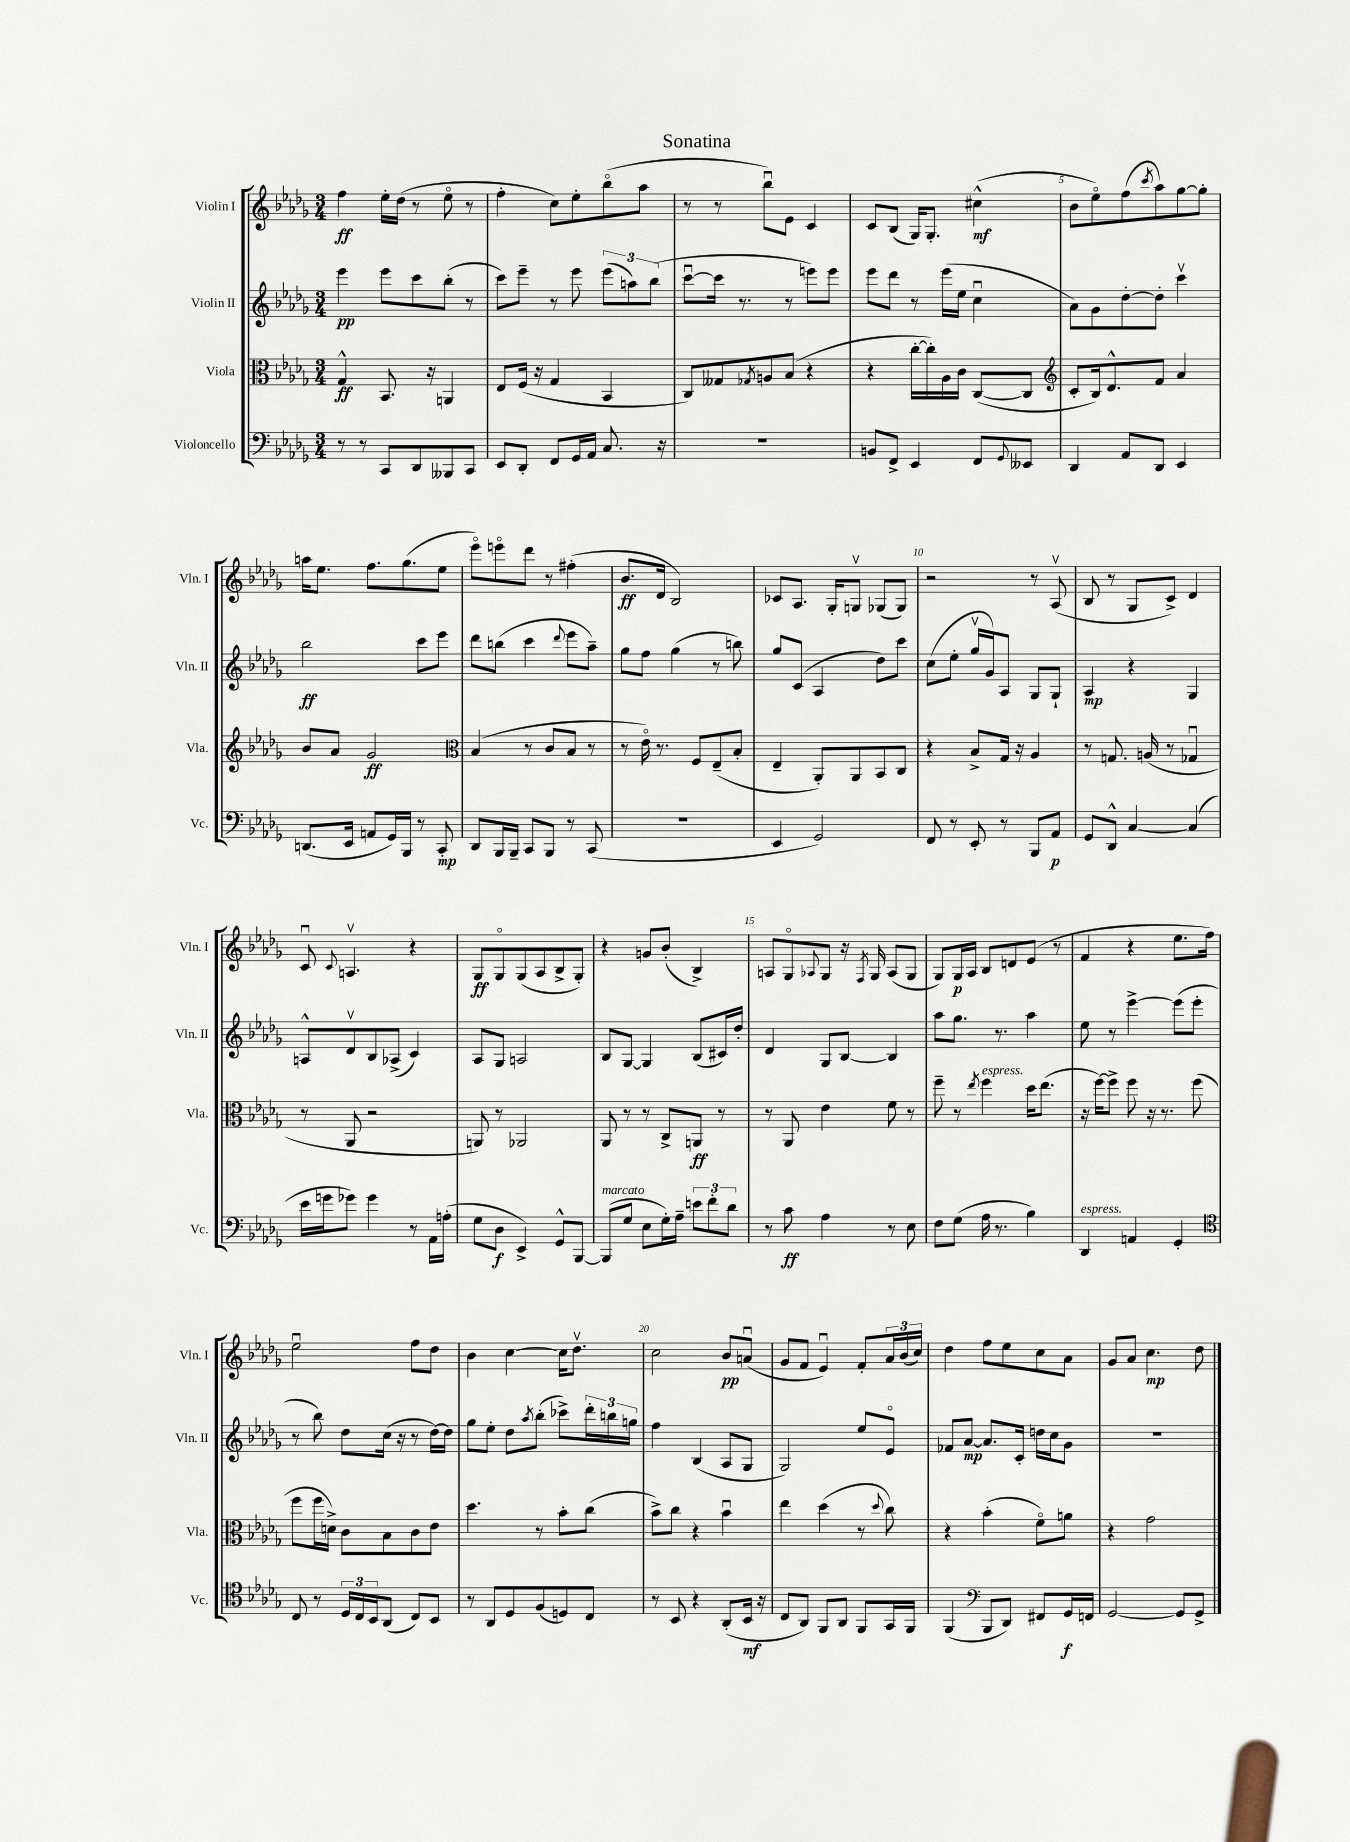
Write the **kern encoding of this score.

**kern	**kern	**kern	**kern
*staff4	*staff3	*staff2	*staff1
*clefF4	*clefC3	*clefG2	*clefG2
*k[b-e-a-d-g-]	*k[b-e-a-d-g-]	*k[b-e-a-d-g-]	*k[b-e-a-d-g-]
*M3/4	*M3/4	*M3/4	*M3/4
8r	4G-^^	4eee-	4ff
8r	.	.	.
8CC	8.BB-	8eee-	16ee-'
.	.	.	(16dd-
8DD-	.	8ccc	8r
.	16r	.	.
8BBB--	4AA	(8bb-'	8ee-o
8CC	.	8r	8r
=	=	=	=
8EE-	8E-	8ccc)	4ff'
8DD-'	(16F	8eee-~	.
.	16r	.	.
8FF	4G-	8r	8cc)
16GG-	.	8eee-	8ee-'
16AA-	.	.	.
8.C	4BB-	(12eee-	(8bb-o
.	.	12aa)	.
.	.	.	8aa-
.	.	(12bb-	.
16r	.	.	.
=	=	=	=
2.r	8C)	[8cccu	8r
.	8G--	16ccc]	8r
.	.	8.r	.
.	8qG-	.	.
.	8A	.	8bb-u)
.	(8B-	8r	8e-
.	4r	8eee)	4c
.	.	8eee	.
=	=	=	=
8BB	4r	8eee-	8c
8FF^	.	8ddd-	(8B-
4EE-	[16cc'	8r	16G-)
.	16cc'])	.	8.G-'
.	16A-	(16eee-	.
.	16c	16ee-	.
8FF	([8C	4ccu	(4cc#^^
8qqGG-	.	.	.
8EE--	8C]	.	.
=	=	=	=
*	*clefG2	*	*
4DD-	8c'	8a-)	8b-
.	16B-)	8g-	8ee-o)
.	8.d-^^	.	.
8AA-	.	[8dd-'	(8ff
.	.	.	8qccc
8DD-	8f	8dd-']	8aa-)
4EE-	4a-	4cccv	[8gg-
.	.	.	8gg-']
=	=	=	=
(8.DD	8b-	2bb-	16aa
.	.	.	8.ee-
.	8a-	.	.
16EE-	.	.	.
8AA	2g-	.	8.ff
16GG-)	.	.	.
16BBB-	.	.	(8.gg-
8r	.	8ccc	.
8CC'	.	8eee-	8ee-
=	=	=	=
*	*clefC3	*	*
8DD-	(4B-	8ddd-	8eee-o)
16BBB-	.	(8bb	8eeeo
16BBB-~	.	.	.
8CC	8r	4ccc	8ddd-
8BBB-	8c	.	8r
.	.	8qqddd-	.
8r	8B-	8eee-	(4ff#'
(8CC	8r	8aa-~)	.
=	=	=	=
2.r	8r	8gg-	8.b-
.	16e-o)	8ff	.
.	8.r	.	16d-
.	.	(4gg-	2B-)
.	8F	.	.
.	(8E-~	8r	.
.	8B-'	8bb)	.
=	=	=	=
4EE-	4E-~	8gg-	8c-
.	.	(8c	8.A-
2GG-)	8AA-')	4A-	.
.	.	.	16G-'
.	8AA-	.	8Gv
.	8BB-	8dd-)	(8G-
.	8C	8ccc	8G-)
=	=	=	=
8FF	4r	(8cc	2r
8r	.	8ee-'	.
8EE-'	8B-^	16gg-v	.
.	.	16g-)	.
8r	16G-	8A-	.
.	16r	.	.
8BBB-	4A-	8G-	8r
8AA-	.	8G-`	(8A-v
=	=	=	=
8GG-	8r	4A-	8B-
8DD-^^	8.G	.	8r
[4C	.	4r	8G-
.	(16A	.	.
.	8r	.	8c^)
(4C]	4G-u	4G-	4d-
=	=	=	=
16e-	8r	8A^^	8cu
16g	.	.	.
.	.	.	8qqc
8g-)	8AA-	8d-v	4.Av
4g-	2r	8B-	.
.	.	(8A-^	.
8r	.	4c)	4r
16AA-	.	.	.
(16A'	.	.	.
=	=	=	=
8G-	8AA)	8A-	8G-
8D-	8r	8G-	8G-o
4EE-^)	2AA-	2A	(8G-
.	.	.	8A-
8GG-^^	.	.	8B-^
[8BBB-	.	.	8G-')
=	=	=	=
(8BBB-]	8AA-	8B-	4r
8G-	8r	[8G-	.
8E-	8r	4G-]	8g
16G-')	8C^	.	(8b-'
16A-~	.	.	.
12e	8AA	(8B-	4B-^)
12f'	.	.	.
.	8r	16c#)	.
12d-	.	.	.
.	.	16dd-'	.
=	=	=	=
8r	8r	4d-	8A
8c	8AA-	.	8G-o
.	.	.	8qqA-
4A-	4e-	8G-	8G-
.	.	[8B-	16r
.	.	.	8qF
.	.	.	16G-
8r	8f	4B-]	(8A-
8E-	8r	.	8G-
=	=	=	=
8F	8ff~	8aa-	8G-)
(8G-	8r	8.gg-	16G-
.	.	.	16A-
.	8qee-	.	.
16A-	4ff	.	8B-
8.r	.	8.r	.
.	.	.	8d
4B-)	16dd-	4aa-	(8e-
.	(8.ee-	.	.
.	.	.	8r
=	=	=	=
4DD-	16r	8ee-	4f
.	[16ff)	.	.
.	8ff^]	8r	.
4AA	8ff	[4eee-^	4r
.	16r	.	.
.	8.r	.	.
4GG-'	.	(8eee-]	8.ee-
.	(8ff	8eee-'	.
.	.	.	16ff)
=	=	=	=
*clefC4	*	*	*
8C	8ff	8r	2ee-u
8r	16ff	8bb-)	.
.	16d^)	.	.
24D-	8c	8dd-	.
24C	.	.	.
24BB-	.	.	.
(8AA-	8B-	(16cc	.
.	.	16r	.
8C)	8c	8r	8ff
8BB-	8e-	[16dd-)	8dd-
.	.	16dd-]	.
=	=	=	=
8r	4.dd-	8gg-	4b-
8AA-	.	8ee-'	.
8D-	.	8dd-	[4cc
.	.	8qaa-	.
(8F	8r	(8bb-'	.
8D)	8b-'	8ccc-^)	16cc]
.	.	.	8.dd-v
8C	(8cc	24ddd-'	.
.	.	24bb	.
.	.	24gg	.
=	=	=	=
8r	8b-^)	4ff	2cc
8BB-	8cc	.	.
4r	4r	(4B-	.
(8AA-'	4b-u	8A-	8b-
16BB-	.	8G-	(8au
16r	.	.	.
=	=	=	=
8C	4ee-	2G-)	8g-
8AA-)	.	.	8f
8FF	(4dd-	.	4e-u)
8AA-	.	.	.
8FF	8r	8ee-	8f'
.	8qqdd-	.	.
16GG-	8cc)	8e-o	24a-
.	.	.	(24b-
16FF	.	.	.
.	.	.	24cc)
=	=	=	=
(4FF	4r	8f-	4dd-
.	.	[8a-	.
*clefF4	*	*	*
8BBB-	(4b-'	8.a-]	8ff
8DD-)	.	.	8ee-
.	.	16c'	.
8FF#	8fo)	16dd	8cc
.	.	16cc	.
16GG-	8a	8g-	8a-
16FF	.	.	.
=	=	=	=
[2GG-	4r	2.r	8g-
.	.	.	8a-
.	2g-	.	4.cc
8GG-]	.	.	.
8GG-^	.	.	8dd-
==	==	==	==
*-	*-	*-	*-
